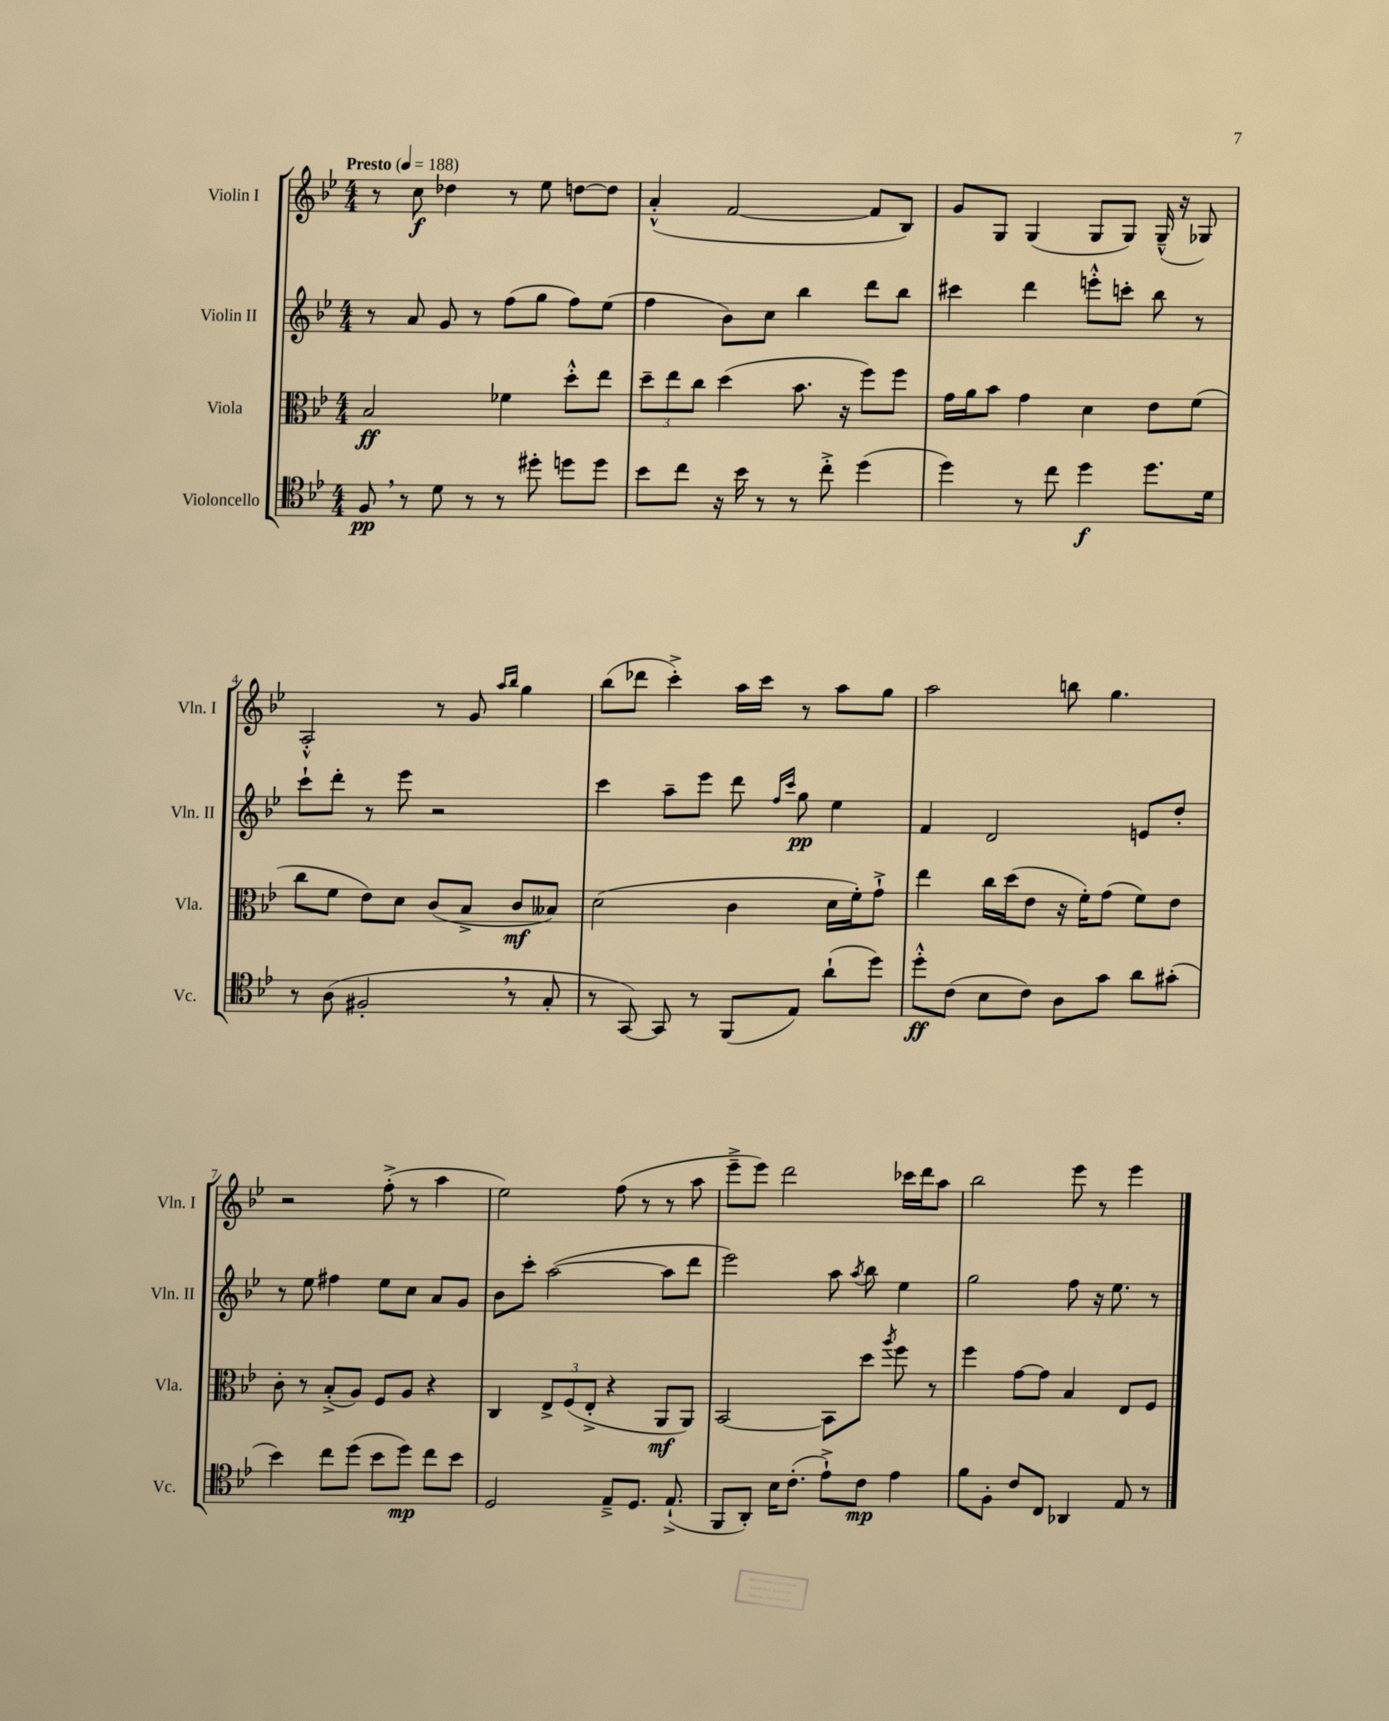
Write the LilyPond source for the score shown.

<<
\new StaffGroup <<
\new Staff = "s0" \with { instrumentName = "Violin I" shortInstrumentName = "Vln. I" } {
    \clef treble \key bes \major \numericTimeSignature \time 4/4 \tempo "Presto" 4 = 188
    \autoBeamOff r8 c''8\f des''4 r8 ees''8 d''8[~ d''8] |
    a'4-.-^( f'2~ f'8[ bes8]) |
    g'8[ g8] g4( g8[ g8]) g16---^( r16 ges8) |
    a2-.-^ r8 g'8 \grace { a''16[ bes''16] } g''4 |
    bes''8[( des'''8] c'''4-.->) a''16[ c'''16] r8 a''8[ g''8] |
    a''2 b''8 g''4. |
    r2 f''8-.->( r8 a''4 |
    ees''2) f''8( r8 r8 a''8 |
    ees'''8[---> ees'''8]) d'''2 ces'''16[ d'''16 a''8] |
    bes''2 ees'''8 r8 ees'''4 \bar "|." |
}
\new Staff = "s1" \with { instrumentName = "Violin II" shortInstrumentName = "Vln. II" } {
    \clef treble \key bes \major \numericTimeSignature \time 4/4
    \autoBeamOff r8 a'8 g'8 r8 f''8[( g''8] f''8[) ees''8]( |
    f''4 bes'8[) c''8] bes''4 d'''8[ bes''8] |
    cis'''4 d'''4 e'''8[-.-^ c'''8]-. bes''8 r8 |
    c'''8[-! d'''8]-. r8 ees'''8 r2 |
    c'''4 a''8[-- ees'''8] d'''8 \grace { f''16[ c'''16] } g''8\pp ees''4 |
    f'4 d'2 e'8[ d''8]-. |
    r8 ees''8 fis''4 ees''8[ c''8] a'8[ g'8] |
    bes'8[ c'''8]-. a''2~( a''8[ d'''8] |
    ees'''2) a''8 \acciaccatura { a''8 } bes''8 ees''4 |
    g''2 f''8 r16 ees''8. r8 \bar "|." |
}
\new Staff = "s2" \with { instrumentName = "Viola" shortInstrumentName = "Vla." } {
    \clef alto \key bes \major \numericTimeSignature \time 4/4
    \autoBeamOff bes2\ff fes'4 d''8[-.-^ ees''8] |
    \tuplet 3/2 { d''8[-- ees''8 c''8] } d''4( bes'8. r16 f''8[) f''8] |
    g'16[ a'16 bes'8] g'4 d'4 ees'8[ f'8]( |
    c''8[ f'8] ees'8[) d'8] c'8[( bes8]-> c'8[\mf beses8]) |
    d'2( c'4 d'16[ f'16-.) g'8]-!-> |
    ees''4 c''16[ d''16( ees'8] r16 f'16[-.) g'8]( f'8[) ees'8] |
    c'8-. r8 bes8[-.->( a8]) f8[ a8] r4 |
    c4 \tuplet 3/2 { ees8[-> f8( ees8]-.-> } r4 a,8[\mf a,8]) |
    bes,2~ bes,8[ d''8] \acciaccatura { a''8 } f''8 r8 |
    f''4 g'8[~ g'8] bes4 ees8[ f8] \bar "|." |
}
\new Staff = "s3" \with { instrumentName = "Violoncello" shortInstrumentName = "Vc." } {
    \clef tenor \key bes \major \numericTimeSignature \time 4/4
    \autoBeamOff f8\pp \breathe r8 d'8 r8 r8 dis''8-. d''8[ d''8] |
    bes'8[ c''8] r16 bes'16 r8 r8 c''8-.-> d''4( |
    d''4) r8 c''8 d''4\f d''8.[ d'16] |
    r8 a8( fis2-. \breathe r8 g8-. |
    r8 g,8~) g,8 r8 f,8[( ees8]) a'8[-!( d''8]) |
    d''8[-.-^\ff c'8]( bes8[ c'8]) a8[ g'8] a'8[ gis'8]-.( |
    bes'4) c''8[ d''8]( bes'8[ d''8]\mp) c''8[ bes'8] |
    d2 ees8[---> d8.] ees8.-!->( |
    f,8[ a,8]-.) bes16[ c'8.]-.( ees'8[-!->) c'8]\mp ees'4 |
    f'8[ f8]-. c'8[ c8] aes,4 ees8 r8 \bar "|." |
}
>>
>>
